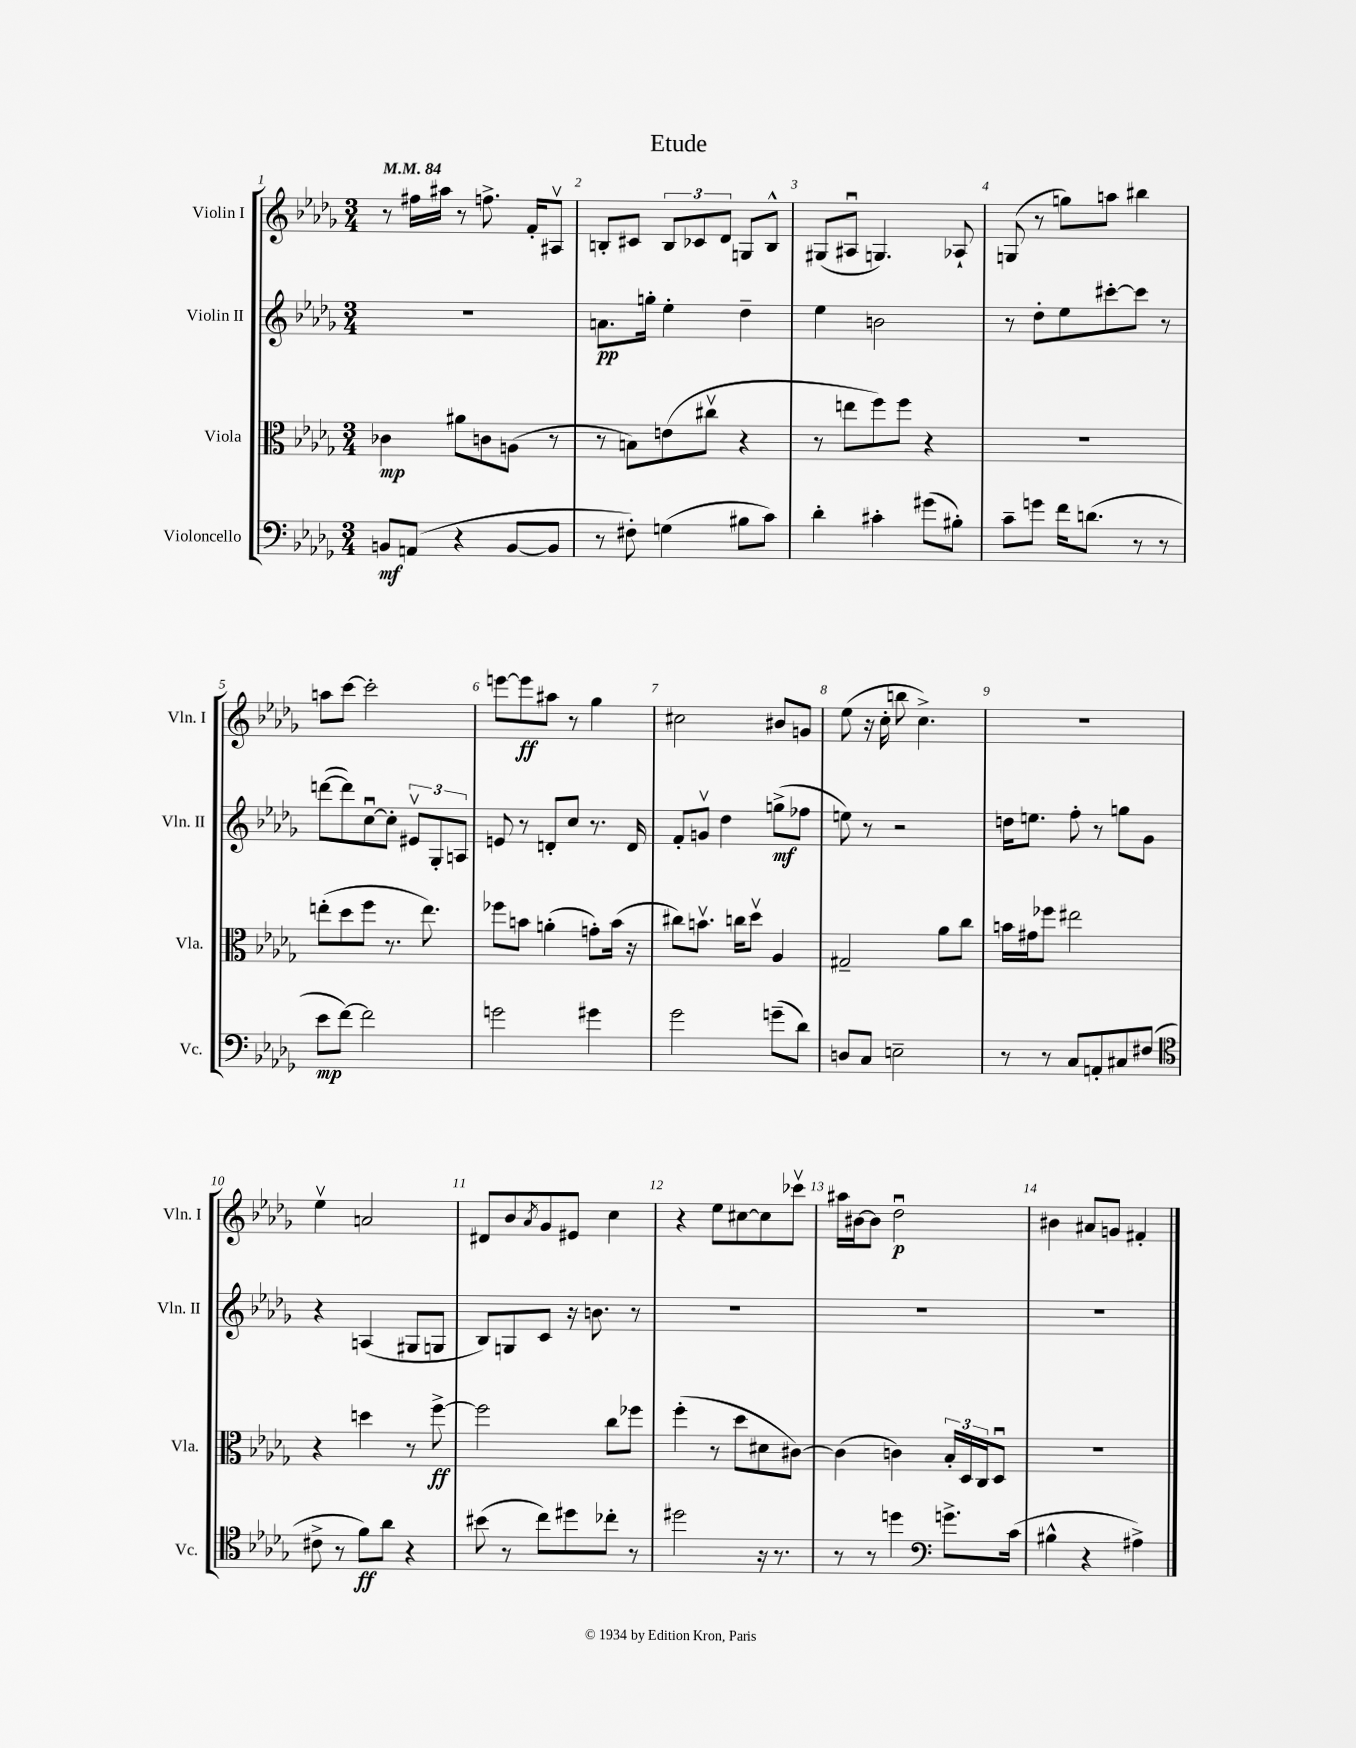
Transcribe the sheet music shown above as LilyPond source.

\header { title = "Etude" }
<<
\new StaffGroup <<
\new Staff = "s0" \with { instrumentName = "Violin I" shortInstrumentName = "Vln. I" } {
    \clef treble \key des \major \numericTimeSignature \time 3/4 \tempo 4 = 84
    r8 fis''16 ais''16 r8 f''8.-> f'16-. ais8\upbow |
    b8-. cis'8 \tuplet 3/2 { b8 ces'8 des'8 } g8 b8-^ |
    gis8( ais8\downbow g4.) aes8-! |
    g8( r8 g''8) a''8 bis''4 |
    a''8 c'''8~ c'''2-. |
    e'''8~ e'''8\ff ais''8 r8 ges''4 |
    cis''2 bis'8 g'8 |
    ees''8( r16 c''16-. b''8 c''4.->) |
    R2. |
    ees''4\upbow a'2 |
    dis'8 bes'8 \acciaccatura { aes'8 } ges'8 eis'8 c''4 |
    r4 ees''8 cis''8~ cis''8 ces'''8\upbow |
    ais''16 bis'16~ bis'8 des''2\downbow\p |
    bis'4 ais'8 g'8 fis'4-. \bar "|." |
}
\new Staff = "s1" \with { instrumentName = "Violin II" shortInstrumentName = "Vln. II" } {
    \clef treble \key des \major \numericTimeSignature \time 3/4
    R2. |
    a'8.\pp g''16-. ees''4-. des''4-- |
    ees''4 b'2 |
    r8 des''8-. ees''8 cis'''8~-. cis'''8 r8 |
    d'''8~( d'''8) c''8~\downbow c''8-. \tuplet 3/2 { eis'8\upbow ges8-. a8 } |
    e'8 r8 d'8-. c''8 r8. d'16 |
    f'8-. g'8\upbow des''4 g''8->\mf( fes''8 |
    e''8) r8 r2 |
    d''16 e''8. f''8-. r8 g''8 ges'8 |
    r4 a4( gis8 g8 |
    bes8) g8 c'8 r16 b'8. r8 |
    R2. |
    R2. |
    R2. \bar "|." |
}
\new Staff = "s2" \with { instrumentName = "Viola" shortInstrumentName = "Vla." } {
    \clef alto \key des \major \numericTimeSignature \time 3/4
    ces'4\mp ais'8 c'8 a8( r8 |
    r8 b8) e'8( cis''8\upbow r4 |
    r8 e''8 f''8) f''8 r4 |
    R2. |
    e''8-.( des''8 f''8 r8. e''8.) |
    fes''8 b'8 a'4-.( g'8-.) b'16( r16 |
    cis''8) b'8.\upbow c''16 des''8\upbow aes4 |
    gis2-- aes'8 c''8 |
    b'16 gis'16 fes''8 eis''2 |
    r4 d''4 r8 f''8~->\ff |
    f''2 c''8 fes''8 |
    f''4-.( r8 des''8 dis'8 cis'8~) |
    cis'4( c'4) \tuplet 3/2 { bes16-. des16 c16 } des8\downbow |
    R2. \bar "|." |
}
\new Staff = "s3" \with { instrumentName = "Violoncello" shortInstrumentName = "Vc." } {
    \clef bass \key des \major \numericTimeSignature \time 3/4
    b,8\mf a,8( r4 b,8~ b,8 |
    r8 fis8-.) g4( bis8 c'8) |
    des'4-. cis'4-. gis'8( bis8-.) |
    c'8-- g'8 f'16 d'8.( r8 r8 |
    ees'8\mp f'8~) f'2 |
    g'2 gis'4 |
    ges'2 g'8--( des'8) |
    d8 c8 e2-- |
    r8 r8 c8 a,8-. cis8 fis8( |
    \clef tenor cis'8-> r8 f'8\ff) aes'8 r4 |
    bis'8( r8 c''8) dis''8 ces''8-. r8 |
    dis''2 r16 r8. |
    r8 r8 d''4 \clef bass g'8.-> c'16( |
    bis4-^ r4 ais4->) \bar "|." |
}
>>
>>
\layout { \context { \Score \override BarNumber.break-visibility = ##(#f #t #t) barNumberVisibility = #all-bar-numbers-visible } }
